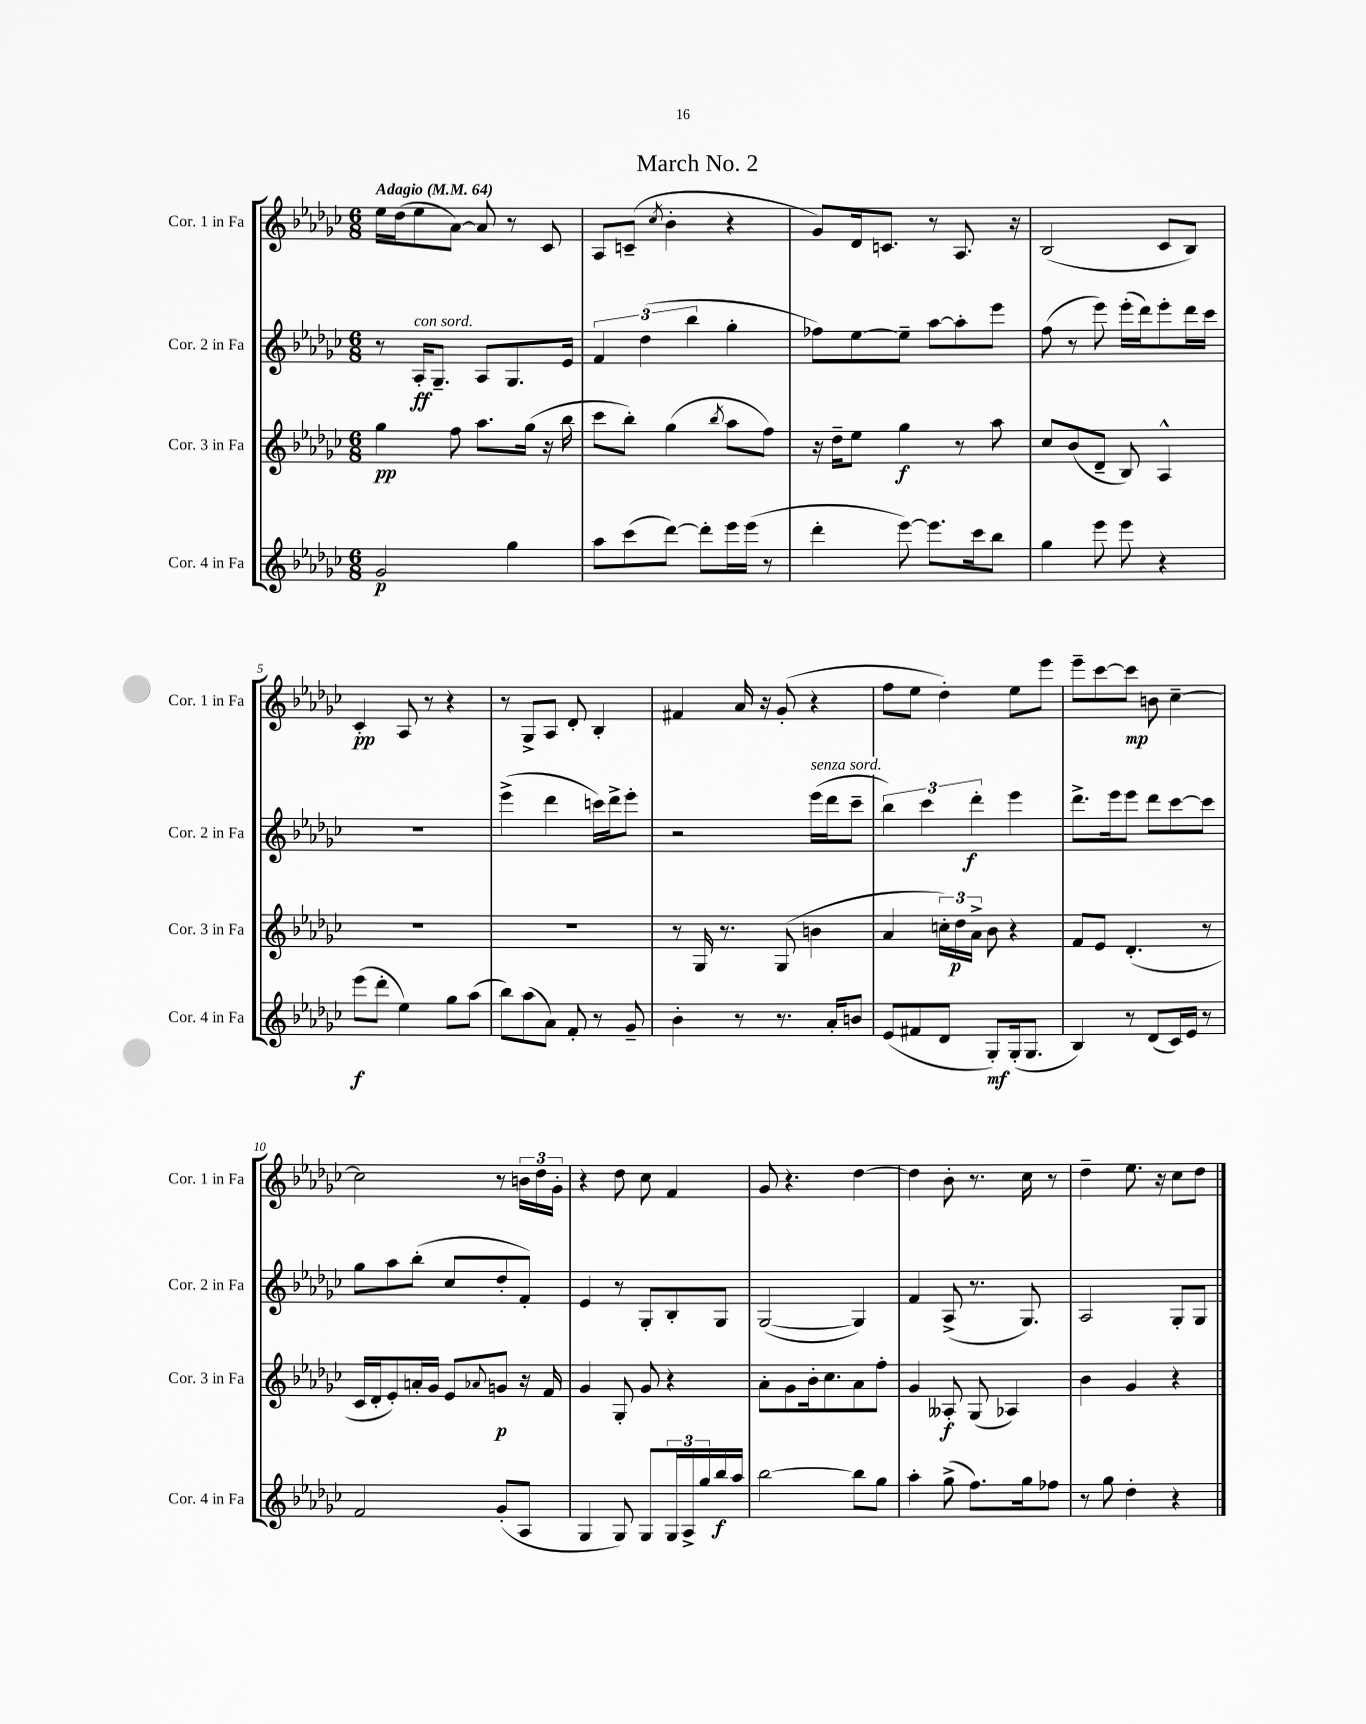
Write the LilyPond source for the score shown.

\header { title = "March No. 2" }
<<
\new StaffGroup <<
\new Staff = "s0" \with { instrumentName = "Cor. 1 in Fa" shortInstrumentName = "Cor. 1 in Fa" } {
    \clef treble \key ges \major \numericTimeSignature \time 6/8 \tempo "Adagio" 4 = 64
    ees''16 des''16( ees''8 aes'8~) aes'8 r8 ces'8 |
    aes8 c'8--( \acciaccatura { ces''8 } bes'4-. r4 |
    ges'8) des'16 c'8. r8 aes8. r16 |
    bes2( ces'8 bes8) |
    ces'4-.\pp aes8 r8 r4 |
    r8 ges8-> aes8 des'8-. bes4-. |
    fis'4 aes'16 r16 ges'8-.( r4 |
    f''8 ees''8 des''4-.) ees''8 ees'''8 |
    ees'''8-- ces'''8~ ces'''8\mp b'8 ces''4~-- |
    ces''2 r8 \tuplet 3/2 { b'16 des''16 ges'16-. } |
    r4 des''8 ces''8 f'4 |
    ges'8 r4. des''4~ |
    des''4 bes'8-. r8. ces''16 r8 |
    des''4-- ees''8. r16 ces''8 des''8 \bar "|." |
}
\new Staff = "s1" \with { instrumentName = "Cor. 2 in Fa" shortInstrumentName = "Cor. 2 in Fa" } {
    \clef treble \key ges \major \numericTimeSignature \time 6/8
    r8 aes16-.\ff^\markup { \italic "con sord." } ges8.-- aes8 ges8. ees'16 |
    \tuplet 3/2 { f'4 des''4( bes''4 } ges''4-. |
    fes''8) ees''8~ ees''8-- aes''8~ aes''8-. ees'''8 |
    f''8( r8 ees'''8) ees'''16-.( des'''16) ees'''8-. des'''16 ces'''16 |
    R2. |
    ees'''4->( des'''4 c'''16) des'''16-> ees'''8-. |
    r2 ees'''16^\markup { \italic "senza sord." }( des'''16 ces'''8-- |
    \tuplet 3/2 { bes''4) ces'''4 des'''4-.\f } ees'''4 |
    des'''8.-> ees'''16 ees'''8 des'''8 ces'''8~ ces'''8 |
    ges''8 aes''8 bes''8-.( ces''8 des''8-. f'8-.) |
    ees'4 r8 ges8-. bes8-. ges8 |
    ges2~( ges4) |
    f'4 aes8->( r8. ges8.) |
    aes2 ges8-. ges8 \bar "|." |
}
\new Staff = "s2" \with { instrumentName = "Cor. 3 in Fa" shortInstrumentName = "Cor. 3 in Fa" } {
    \clef treble \key ges \major \numericTimeSignature \time 6/8
    ges''4\pp f''8 aes''8. ges''16( r16 bes''16 |
    ces'''8 bes''8-.) ges''4( \acciaccatura { bes''8 } aes''8 f''8) |
    r16 des''16-- ees''8 ges''4\f r8 aes''8 |
    ces''8 bes'8( des'8-- bes8) aes4-^ |
    R2. |
    R2. |
    r8 ges16 r8. ges8( b'4 |
    aes'4 \tuplet 3/2 { c''16-.) des''16\p aes'16-> } bes'8 r4 |
    f'8 ees'8 des'4.-.( r8 |
    ces'16 des'16-. ees'8-.) a'16-. ges'16 ees'8 \appoggiatura { aes'8 } g'8\p r16 f'16 |
    ges'4 ges8-. ges'8 r4 |
    aes'8-. ges'8 bes'16-. ces''8. aes'8 f''8-. |
    ges'4 aeses8-.\f ges8( aes4) |
    bes'4 ges'4 r4 \bar "|." |
}
\new Staff = "s3" \with { instrumentName = "Cor. 4 in Fa" shortInstrumentName = "Cor. 4 in Fa" } {
    \clef treble \key ges \major \numericTimeSignature \time 6/8
    ges'2\p ges''4 |
    aes''8 ces'''8( des'''8~) des'''8-. ees'''16 ees'''16( r8 |
    des'''4-. ees'''8~) ees'''8. ces'''16 bes''8 |
    ges''4 ees'''8 ees'''8 r4 |
    ees'''8\f( des'''8-. ees''4) ges''8 aes''8( |
    bes''8) aes''8( aes'8) f'8-. r8 ges'8-- |
    bes'4-. r8 r8. aes'16-. b'8 |
    ees'8( fis'8 des'8 ges8-.\mf) ges16-.( ges8. |
    bes4) r8 des'8( ces'16) ees'16 r8 |
    f'2 ges'8-.( aes8 |
    ges4 ges8) ges8 \tuplet 3/2 { ges16 aes16-> ges''16 } bes''16\f aes''16 |
    bes''2~ bes''8 ges''8 |
    aes''4-. ges''8->( f''8.) ges''16 fes''8 |
    r8 ges''8 des''4-. r4 \bar "|." |
}
>>
>>
